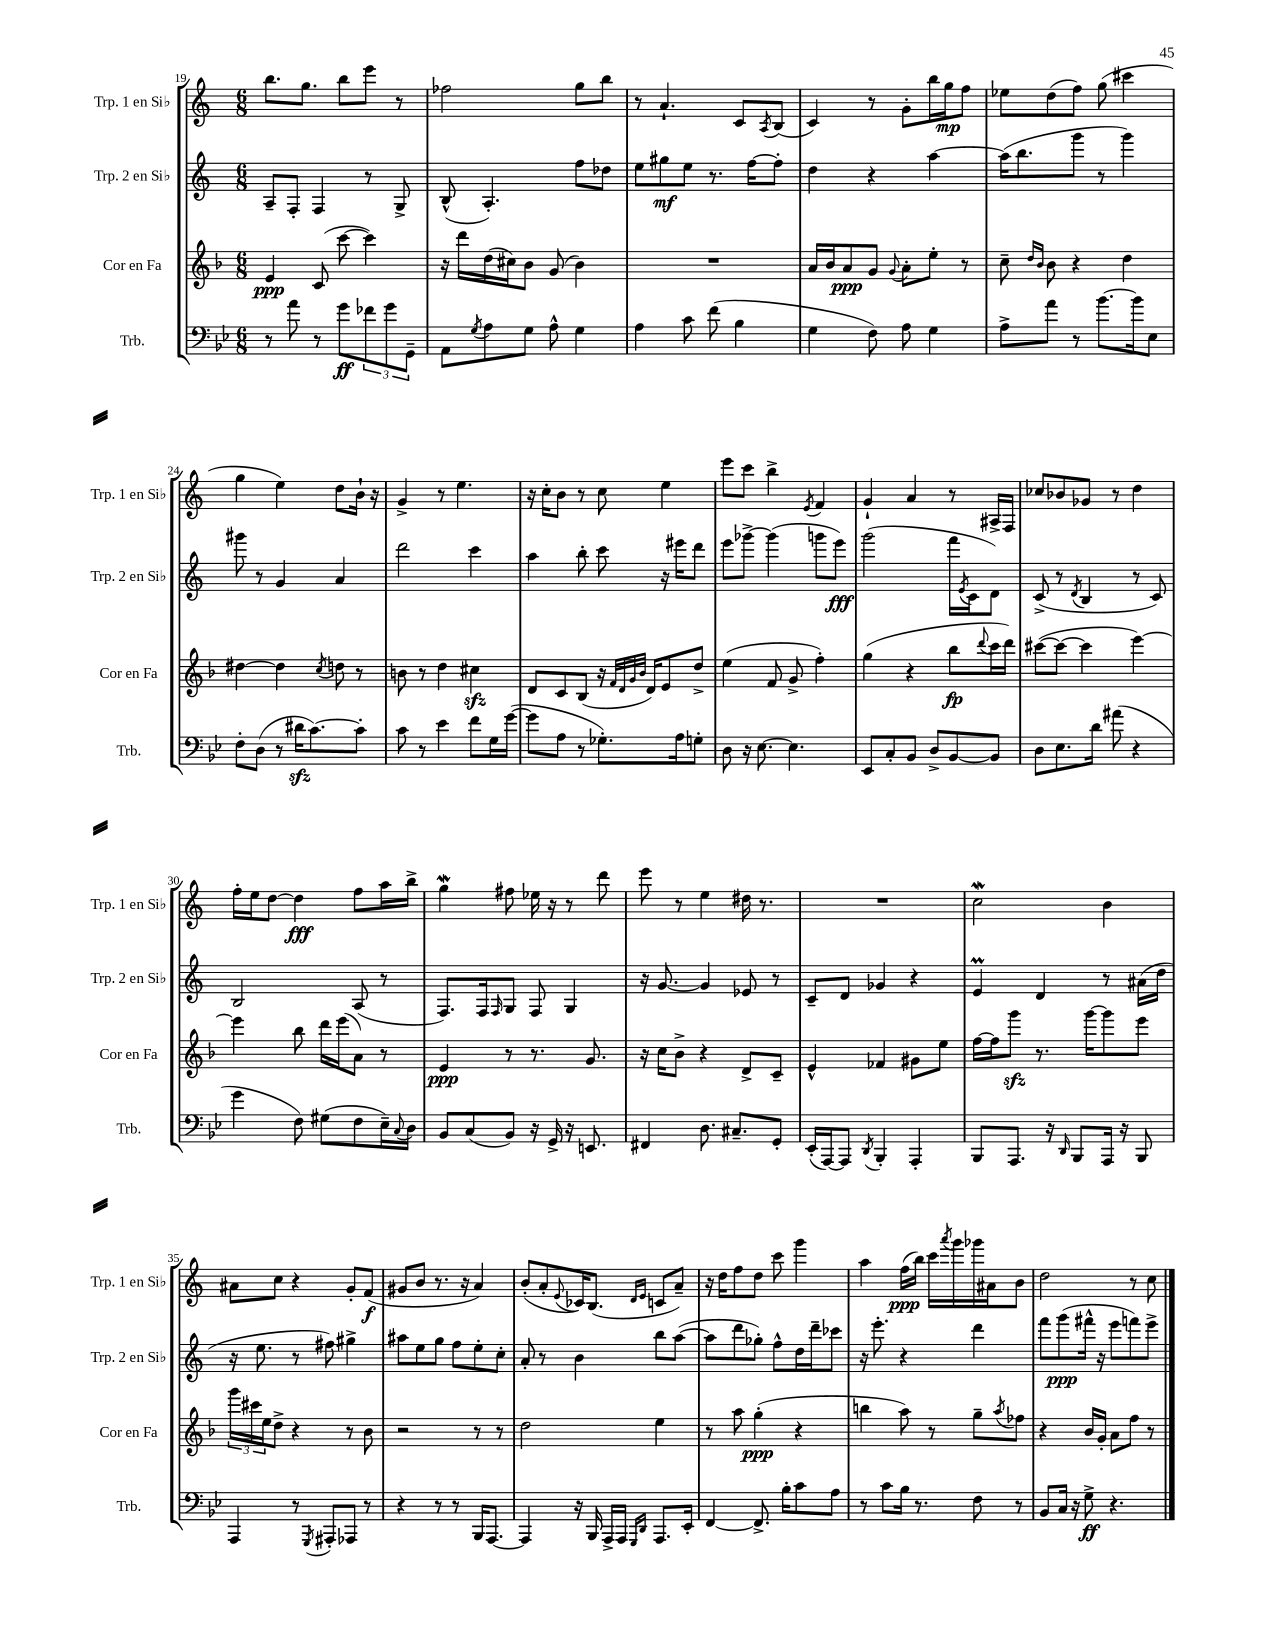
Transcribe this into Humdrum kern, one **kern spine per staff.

**kern	**kern	**kern	**kern
*staff4	*staff3	*staff2	*staff1
*clefF4	*clefG2	*clefG2	*clefG2
*k[b-e-]	*k[b-]	*k[]	*k[]
*M6/8	*M6/8	*M6/8	*M6/8
8r	4e/	8A~/L	8.bb\L
8a\	.	8F'/J	.
.	.	.	8.gg\J
8r	(8c/	4F/	.
8g\L	[8ccc\	.	8bb\L
12f-\	4ccc\])	8r	8eee\J
12g\	.	.	.
.	.	8G^/	8r
12GG~\J	.	.	.
=	=	=	=
8AA\L	16r	(8B^^/	2ff-\
.	16ddd\LL	.	.
8qG/	.	.	.
8A\	(16dd\	4.A'/)	.
.	16cc#\J)	.	.
8G\J	8b-\J	.	.
8A^^\	(8g/	.	.
4G\	4b-\)	8ff\L	8gg\L
.	.	8dd-\J	8bb\J
=	=	=	=
4A\	2.r	8ee\L	8r
.	.	8gg#\	4.a`/
8c\	.	8ee\J	.
(8f\	.	8.r	.
4B-\	.	.	8c/L
.	.	[16ff\LK	.
.	.	.	8qA/
.	.	8ff'\]J	(8B/J
=	=	=	=
4G\	16a/LL	4dd\	4c/)
.	16b-/J	.	.
.	8a/	.	.
8F\)	8g/J	4r	8r
.	8qqg/	.	.
8A\	8a'\L	.	8g'\L
4G\	8ee'\J	[4aa\	16bb\L
.	.	.	16gg\J
.	8r	.	8ff\J
=	=	=	=
8A^\L	8cc~\	(16aa\]LK	8ee-\L
.	.	8.bb\	.
.	16qqdd/LL	.	.
.	16qqb-/JJ	.	.
8a\J	8b-\	.	(8dd\
8r	4r	8ggg\J	8ff\J)
[8.b-\L	.	8r	(8gg\
.	4dd\	4ggg\)	4ccc#\
16b-\]k	.	.	.
8E-\J	.	.	.
=	=	=	=
8F'\L	[4dd#\	8ggg#\	4gg\
(8D\J	.	8r	.
8r	4dd#\]	4g/	4ee\)
16d#\LK	.	.	.
[8.c\)	.	.	.
.	8qcc/	.	.
.	8dd\	4a/	8dd\L
8c'\]J	8r	.	16b`\Jk
.	.	.	16r
=	=	=	=
8c\	8b\	2ddd\	4g^/
8r	8r	.	.
4e-\	4dd\	.	8r
.	.	.	4.ee\
8f\L	4cc#\	4ccc\	.
16G\L	.	.	.
([16g\JJ	.	.	.
=	=	=	=
8g\]L	8d/L	4aa\	16r
.	.	.	16cc'\LK
8A\J	8c/	.	8b\J
8r	(8B-/J	8bb'\	8r
8.G-'\L)	16r	8ccc\	8cc\
.	32qqf/LLL	.	.
.	32qqd/	.	.
.	32qqg/	.	.
.	32qqb-/JJJ	.	.
.	16d/LK)	.	.
.	8e/	16r	4ee\
16A\k	.	16eee#\LK	.
8G'\J	8dd^/J	8ddd\J	.
=	=	=	=
8D\	(4ee\	8eee\L	8eee\L
16r	.	[8ggg-^\J	8ccc\J
[8.E-\	.	.	.
.	8f/	(4ggg-\]	4bb^\
4.E-\]	8g^/	.	.
.	.	.	8qe/
.	4ff'\)	8ggg\L	4f/
.	.	8eee\J)	.
=	=	=	=
8EE-/L	(4gg\	(2ggg\	4g`/
8C'/	.	.	.
8BB-/J	4r	.	4a/
8D^/L	.	.	.
[8BB-/	8bb-\L	16fff\LL	8r
.	.	8qe/	.
.	.	16c\J	.
.	8qqddd/	.	.
8BB-/]J	16ccc\L	8d\J)	16A#^/LL
.	16ddd\JJ)	.	16F/JJ
=	=	=	=
8D\L	([8ccc#\L	(8c^/	8cc-/L
8.E-\	8ccc#\_J	8r	8b-/
.	.	8qd/	.
.	4ccc#\]	4B/	8g-/J
16d\Jk	.	.	.
(8a#\	.	.	8r
4r	[4eee\)	8r	4dd\
.	.	8c/)	.
=	=	=	=
4g\	4eee\]	2B/	16ff'\LL
.	.	.	16ee\J
.	.	.	[8dd\J
8F\)	8bb-\	.	4dd\]
(8G#\L	16ddd\LL	.	.
.	(16eee\J	.	.
8F\	8a\J)	(8A/	8ff\L
16E-~\L)	8r	8r	16aa\L
8qqC/	.	.	.
16D\JJ	.	.	16bb^\JJ
=	=	=	=
8BB-/L	4e/	8.F/L)	4gg\
(8C/	.	.	.
.	.	16F/k	.
.	.	16qqF/	.
8BB-/J)	8r	8G/J	8ff#\
16r	8.r	8F/	16ee-\
16GG^/	.	.	16r
16r	.	4G/	8r
8.EE/	8.g/	.	.
.	.	.	8ddd\
=	=	=	=
4FF#/	16r	16r	8eee\
.	16cc\LK	[8.g/	.
.	8b-^\J	.	8r
8.D\	4r	4g/]	4ee\
8.C#~/L	.	.	.
.	8d^/L	8e-/	16dd#\
.	.	.	8.r
8GG'/J	8c~/J	8r	.
=	=	=	=
(16EE-'/LL	4e^^/	8c~/L	2.r
[16AAA/J)	.	.	.
8AAA/]J	.	8d/J	.
8qDD/	.	.	.
4BBB-'/	4f-/	4g-/	.
4AAA'/	8g#\L	4r	.
.	8ee\J	.	.
=	=	=	=
8BBB-/L	[16ff\LL	4e/	2cc\
.	16ff\]J	.	.
8.AAA/J	8ggg\J	.	.
.	8.r	4d/	.
16r	.	.	.
16qqDD/	.	.	.
8BBB-/L	.	.	.
.	[16ggg\LK	.	.
16AAA/Jk	8ggg\]	8r	4b\
16r	.	.	.
8BBB-/	8eee\J	(16a#\LL	.
.	.	16dd\JJ	.
=	=	=	=
4AAA/	24ggg\LL	16r	8a#\L
.	24ccc#\	.	.
.	.	8.ee\	.
.	24ee\J	.	.
.	8dd^\J	.	8cc\J
8r	4r	8r	4r
8qGGG/	.	.	.
8AAA#'/L	.	8ff#\)	.
8AAA-/J	8r	4gg#^\	8g'/L
8r	8b-\	.	(8f/J
=	=	=	=
4r	2r	8aa#\L	8g#/L
.	.	8ee\	8b/J
8r	.	8gg\J	8.r
8r	.	8ff\L	.
.	.	.	16r
16BBB-/LK	8r	8ee'\	4a/)
[8.AAA/J	.	.	.
.	8r	8cc'\J	.
=	=	=	=
4AAA/]	2dd\	8a'/	(8b'/L
.	.	8r	8a'/
.	.	.	8qqe/
16r	.	4b\	16c-/K)
16BBB-/	.	.	(8.B/J
16AAA^/LL	.	.	.
16AAA/JJ	.	.	.
16qqGGG/LL	.	.	16qqd/LL
16qqDD/JJ	.	.	16qqe/JJ
8.AAA/L	4ee\	8bb\L	8c/L
.	.	([8aa\J	8a~/J)
16EE-'/Jk	.	.	.
=	=	=	=
[4FF/	8r	8aa\]L	16r
.	.	.	16dd\LK
.	8aa\	8ddd\	8ff\
8.FF^/]	(4gg'\	8gg-'\J)	8dd\J
.	.	8ff^^\L	8ccc\
16B-'\LK	.	.	.
8c\	4r	16dd\L	4ggg\
.	.	16ddd~\J	.
8A\J	.	8ccc-\J	.
=	=	=	=
8r	4bb\	16r	4aa\
.	.	8.eee'\	.
8c\L	.	.	.
16B-\Jk	8aa\)	4r	(16ff\LL
8.r	.	.	16bb\JJ)
.	8r	.	16ccc\LL
.	.	.	8qaaa/
.	.	.	16ggg\
8F\	8gg~\L	4ddd\	16ggg-\
.	.	.	16a#\J
.	8qaa/	.	.
8r	8ff-\J	.	8b\J
=	=	=	=
8BB-/L	4r	8fff\L	2dd\
16C/Jk	.	(8ggg\	.
16r	.	.	.
8G^\	16b-/LL	16fff#^^\Jk	.
.	16g'/JJ	16r	.
4.r	8a\L	8eee\L	.
.	8ff\J	8fff\)	8r
.	8r	8eee^\J	8cc\
==	==	==	==
*-	*-	*-	*-
